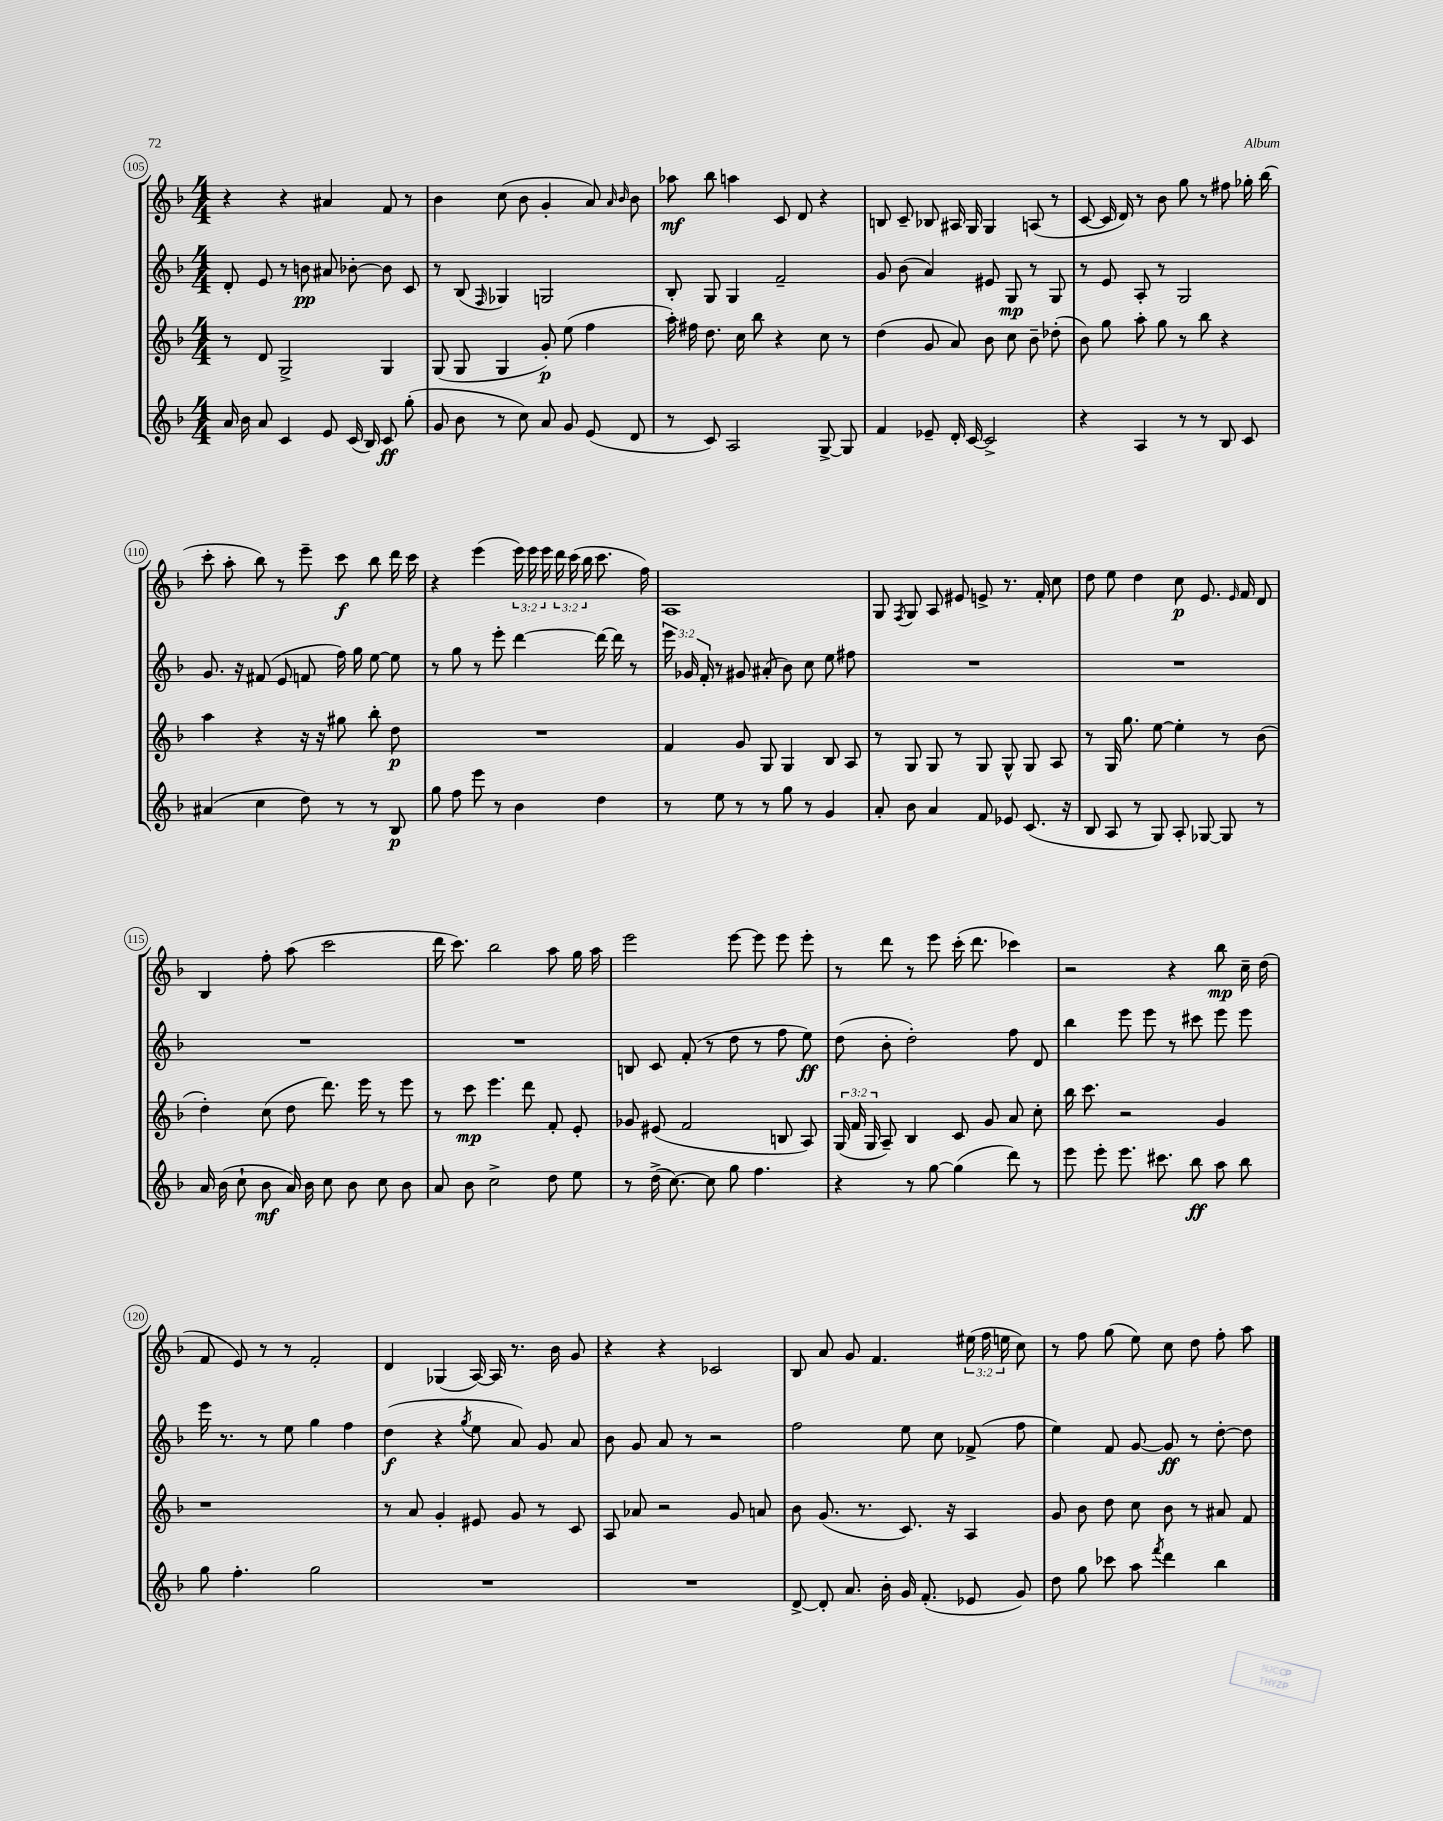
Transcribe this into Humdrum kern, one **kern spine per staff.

**kern	**kern	**kern	**kern
*staff4	*staff3	*staff2	*staff1
*clefG2	*clefG2	*clefG2	*clefG2
*k[b-]	*k[b-]	*k[b-]	*k[b-]
*M4/4	*M4/4	*M4/4	*M4/4
16a	8r	8d'	4r
16b-	.	.	.
8a	8d	8e	.
4c	2G^	8r	4r
.	.	8b	.
8e	.	8a#	4a#
(16c	.	[8b-'	.
16B-)	.	.	.
8c	4G	8b-]	8f
(8gg'	.	8c	8r
=	=	=	=
8g	(8G	8r	4b-
8b-	8G	(8B-	.
.	.	16qqF	.
8r	4G	4G-)	(8cc
8cc)	.	.	8b-
8a	8g')	2G	4g'
8g	(8ee	.	.
(8e	4ff	.	8a)
.	.	.	16qqa
.	.	.	16qqb-
8d	.	.	8b-
=	=	=	=
8r	16aa')	8B-'	8aa-
.	16ff#	.	.
8c)	8.dd	8G	8bb-
2A	.	4G	4aa
.	16cc	.	.
.	8bb-	.	.
.	4r	2f~	8c
.	.	.	8d
[8G^	8cc	.	4r
8G]	8r	.	.
=	=	=	=
4f	(4dd	8g	8B
.	.	(8b-	8c~
8e-~	8g	4a)	8B-
16d'	8a)	.	16A#
[16c	.	.	16G
2c^]	8b-	8e#	4G
.	8cc	8G	.
.	8b-~	8r	(8A
.	(8dd-'	8G	8r
=	=	=	=
4r	8b-)	8r	[8c
.	8gg	8e	16c]
.	.	.	16d)
4A	8aa'	8A'	8r
.	8gg	8r	8b-
8r	8r	2G	8gg
8r	8bb-	.	8r
8B-	4r	.	8ff#
8c	.	.	16gg-'
.	.	.	(16bb-
=	=	=	=
(4a#	4aa	8.g	8ccc'
.	.	.	8aa'
.	.	16r	.
4cc	4r	(8f#	8bb-)
.	.	8e	8r
8dd)	16r	8f	8eee~
.	16r	.	.
8r	8gg#	16ff)	8ccc
.	.	16gg	.
8r	8bb-'	[8ee	8bb-
8B-	8dd	8ee]	16ddd
.	.	.	16ccc
=	=	=	=
8gg	1r	8r	4r
8ff	.	8gg	.
8eee	.	8r	(4eee
8r	.	8eee'	.
4b-	.	[4ddd	24eee)
.	.	.	24eee
.	.	.	24eee
.	.	.	24ddd
.	.	.	(24ccc
.	.	.	24bb-
4dd	.	16ddd_	8.ccc
.	.	16ddd]	.
.	.	8r	.
.	.	.	16ff)
=	=	=	=
8r	4f	24eee	1A
.	.	24g-	.
.	.	24f'	.
8ee	.	8r	.
8r	8g	8g#	.
8r	8G	(8a#'	.
8gg	4G	8b-)	.
8r	.	8cc	.
4g	8B-	8ee	.
.	8A	8ff#	.
=	=	=	=
8a'	8r	1r	8G
.	.	.	8qF
8b-	8G	.	8G
4a	8G	.	8A
.	8r	.	8e#
8f	8G	.	8e^
8e-	8G^^	.	8.r
(8.c	8G	.	.
.	.	.	16f'
.	8A	.	8cc
16r	.	.	.
=	=	=	=
8B-	8r	1r	8dd
8A	16G	.	8ee
.	8.gg	.	.
8r	.	.	4dd
8G)	[8ee	.	.
8A'	4ee']	.	8cc
[8G-	.	.	8.e
8G-]	8r	.	.
.	.	.	16qqe
.	.	.	16f
8r	(8b-	.	8d
=	=	=	=
16a	4dd')	1r	4B-
(16b-	.	.	.
8cc`	.	.	.
8b-	(8cc	.	8ff'
16a)	8dd	.	(8aa
16b-	.	.	.
8cc	8.ddd)	.	2ccc
8b-	.	.	.
.	16eee	.	.
8cc	8r	.	.
8b-	8eee	.	.
=	=	=	=
8a	8r	1r	16ddd
.	.	.	8.ccc)
8b-	8ccc	.	.
2cc^	4.eee	.	2bb-
.	8ddd	.	.
8dd	8f'	.	8aa
8ee	8e'	.	16gg
.	.	.	16aa
=	=	=	=
8r	8g-	8B	2eee
(16dd^	(8e#	8c	.
[8.cc)	.	.	.
.	2f	(8f'	.
8cc]	.	8r	.
8gg	.	8dd	[8eee
4.ff	.	8r	8eee]
.	8B	8ff	8eee
.	8A)	8ee)	8eee'
=	=	=	=
4r	(24G	(8dd	8r
.	24f	.	.
.	24G	.	.
.	8A~)	8b-'	8ddd
8r	4B-	2dd')	8r
[8gg	.	.	8eee
(4gg]	8c	.	(16ccc'
.	.	.	8.ddd
.	8g	.	.
8ddd)	8a	8ff	4ccc-)
8r	8cc'	8d	.
=	=	=	=
8eee	16bb-	4bb-	2r
.	8.ccc	.	.
8eee'	.	.	.
8.eee	2r	8eee	.
.	.	8eee	.
8.ccc#	.	.	.
.	.	8r	4r
8bb-	.	8ccc#	.
8aa	4g	8eee	8bb-
8bb-	.	8eee	16cc~
.	.	.	(16dd
=	=	=	=
8gg	1r	16eee	8f
.	.	8.r	.
4.ff'	.	.	8e)
.	.	8r	8r
.	.	8ee	8r
2gg	.	4gg	2f'
.	.	4ff	.
=	=	=	=
1r	8r	(4dd	4d
.	8a	.	.
.	4g'	4r	(4G-
.	.	8qgg	.
.	8e#	8ee	[16A)
.	.	.	16A]
.	8g	8a)	8.r
.	8r	8g	.
.	.	.	16b-
.	8c	8a	8g
=	=	=	=
1r	8A	8b-	4r
.	8a-	8g	.
.	2r	8a	4r
.	.	8r	.
.	.	2r	2c-
.	8g	.	.
.	8a	.	.
=	=	=	=
[8d^	8b-	2ff	8B-
8d']	(8.g	.	8a
8.a	.	.	8g
.	8.r	.	.
.	.	.	4.f
16b-'	.	.	.
16g	8.c)	8ee	.
(8.f'	.	.	.
.	.	8cc	.
.	16r	.	.
8e-	4A	(8f-^	(24ee#
.	.	.	24ff
.	.	.	24ee
8g)	.	8ff	8cc)
=	=	=	=
8dd	8g	4ee)	8r
8gg	8b-	.	8ff
8ccc-	8dd	8f	(8gg
8aa	8cc	[8g	8ee)
8qfff	.	.	.
4ddd	8b-	8g]	8cc
.	8r	8r	8dd
4bb-	8a#	[8dd'	8ff'
.	8f	8dd]	8aa
==	==	==	==
*-	*-	*-	*-
